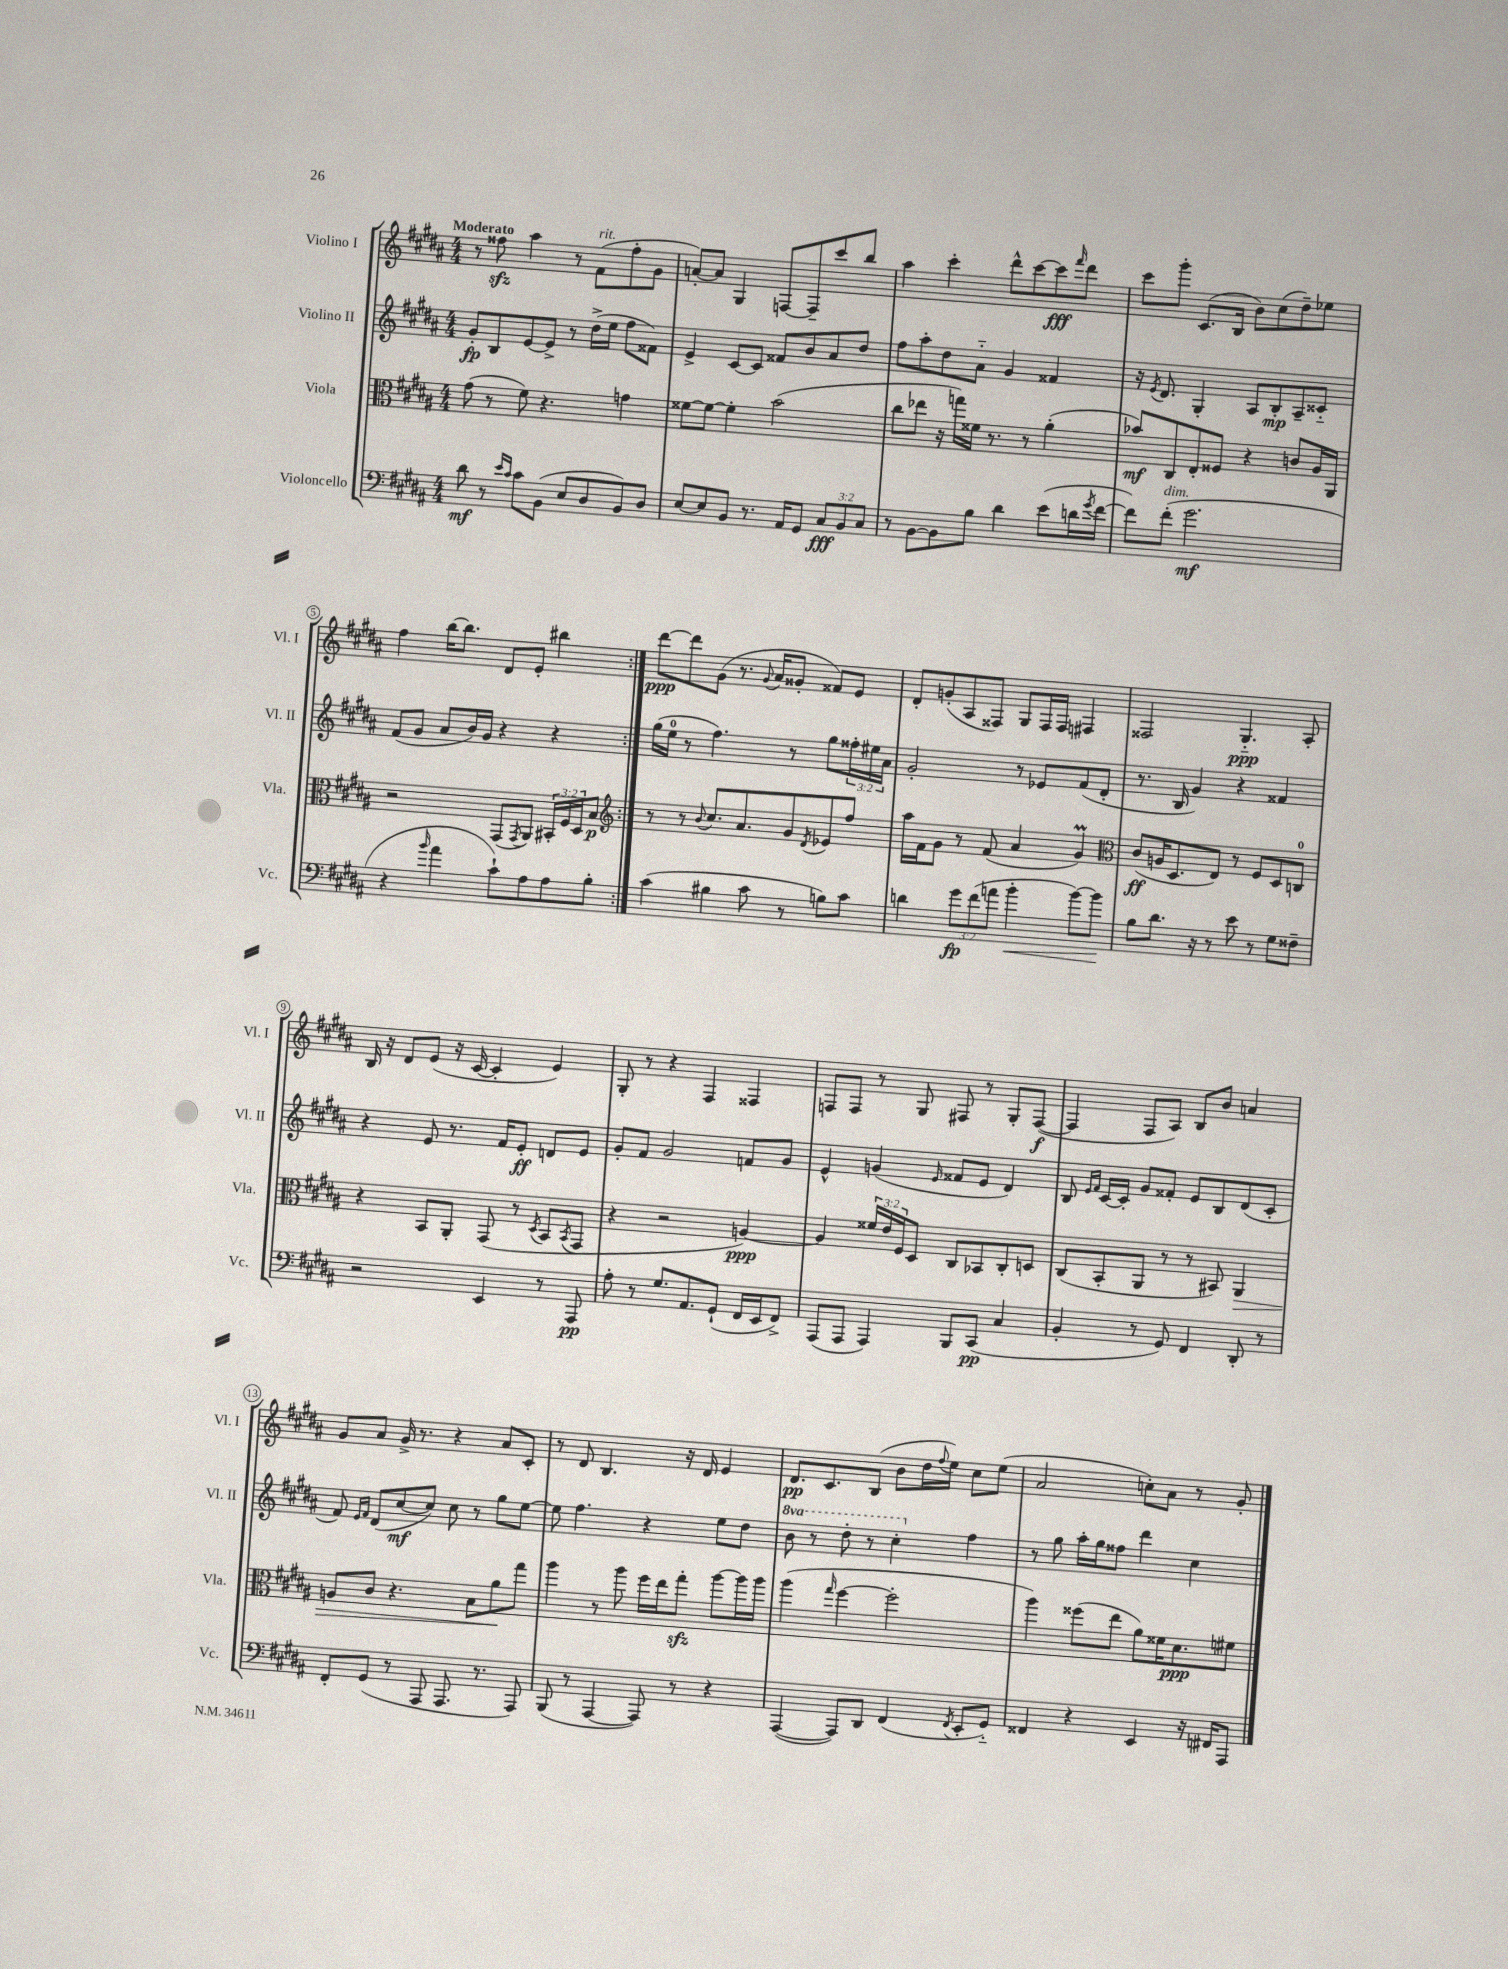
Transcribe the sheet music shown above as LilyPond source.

<<
\new StaffGroup <<
\new Staff = "s0" \with { instrumentName = "Violino I" shortInstrumentName = "Vl. I" } {
    \clef treble \key b \major \numericTimeSignature \time 4/4 \tempo "Moderato"
    \repeat volta 2 { r8 fisis''8\sfz ais''4 r8 fis'8^\markup { \italic "rit." }( fisis''8-. gis'8 |
    a'8~-.) a'8 gis4 f8~ f8-- cis'''8 b''8 |
    ais''4 cis'''4-. dis'''8-^ cis'''8~ cis'''8\fff \grace { fis'''16 } dis'''8 |
    cis'''8 gis'''8-. cis'8.( b16 b'8) cis''8( dis''8--) ees''8 |
    fis''4 b''16~ b''8. dis'8 e'8-. bis''4 | }
    dis'''8~\ppp dis'''8 gis'8( r8. \appoggiatura { gis'8 } ais'16 gisis'8-. fisis'8) e'8 |
    dis'8-. g'8-.( ais8 fisis8) gis8 fisis16 fisis16 fis4 |
    fisis2 gis4.-_\ppp ais8-. |
    b16 r16 dis'8 e'8( r16 cis'16~ cis'4-. e'4) |
    gis8-. r8 r4 fis4 fisis4 |
    f8 f8 r8 gis8 fis8 r8 gis8-. fis8~\f( |
    fis4 fis8 ais8) b8 b'8 a'4 |
    gis'8 ais'8 gis'16-> r8. r4 ais'8 cis'8-. |
    r8 dis'8 b4. r16 dis'16 e'4 |
    dis'8.\pp cis'8. b8( b'8 dis''16 \appoggiatura { fis''8 } e''16) cis''8 e''8( |
    ais'2 c''8-.) ais'8 r8 gis'8-. \bar "|." |
}
\new Staff = "s1" \with { instrumentName = "Violino II" shortInstrumentName = "Vl. II" } {
    \clef treble \key b \major \numericTimeSignature \time 4/4 \override Staff.TupletNumber.text = #tuplet-number::calc-fraction-text \set Staff.ottavationMarkups = #ottavation-simple-ordinals
    \repeat volta 2 { gis'8-.\fp b8 e'8~ e'8-> r8 dis''16->( e''16 fis''8 fisis'8) |
    e'4-> cis'8~ cis'8 fisis'8 b'8 ais'8 dis''8 |
    fis''8 ais''8-. dis''8 ais'8-_ gis'4 fisis'4 |
    r16 \acciaccatura { e'8 } dis'8. gis4-. ais8 b8-.\mp ais8-- cisis'8-_ |
    fis'8( gis'8 ais'8 b'16) gis'16 r4 r4 | }
    gis''16( e''16-0 r8 fis''4.) r8 gis''8 \tuplet 3/2 { fisis''16-. eis''16 ais'16 } |
    gis'2-. r8 ees'8 fis'8( dis'8-. |
    r8. b16 gis'4) r4 fisis'4 |
    r4 e'8 r8. fis'16 e'8-.\ff d'8 e'8 |
    gis'8-. fis'8 gis'2 f'8 gis'8 |
    e'4-^ g'4( \grace { e'16 } fisis'8 e'8 dis'4) |
    b8 \grace { e'16 fis'16 } cis'16~ cis'16-. gis'8 fisis'8-. e'8 b8 dis'8( cis'8-. |
    fis'8) \grace { e'16 fis'16 } dis'8( cis''8~\mf cis''8) cis''8 r8 gis''8 e''8~ |
    e''8 fis''4. r4 e''8 dis''8 |
    \ottava #1 b''8 r8 dis'''8-. r8 cis'''4-. \ottava #0 fis''4 |
    r8 gis''8 ais''16-. gis''16 fisis''8 dis'''4 cis''4 \bar "|." |
}
\new Staff = "s2" \with { instrumentName = "Viola" shortInstrumentName = "Vla." } {
    \clef alto \key b \major \numericTimeSignature \time 4/4 \override Staff.TupletNumber.text = #tuplet-number::calc-fraction-text
    \repeat volta 2 { gis'8( r8 fis'8) r4. g'4 |
    fisis'8~ fisis'8~ fisis'4-. b'2( |
    cis''8 ees''8 r16 g''16) fisis'16 r8. r8 ais'4-.( |
    bes'8\mf) cis8 e8-. fisis8 r4 c'8 ais16 ais,16 |
    r2 gis,8( \acciaccatura { gis,8 } ais,8) \tuplet 3/2 { bis,16-. fis16 dis16 } b8\p | }
    \clef treble r8 r8 \appoggiatura { b'8 } cis''8. ais'8. gis'8 \acciaccatura { dis'8 } ees'8 fis''8 |
    ais''16 fis'16 gis'8 r8 fis'8( ais'4 gis'4\prall) |
    \clef alto cis'8\ff( a16 dis8. e8) r8 fis8 dis8 c8-0 |
    r4 b,8 ais,8-. gis,8( r8 \acciaccatura { dis8 } b,8 \acciaccatura { b,8 } gis,8 |
    r4 r2 a4~\ppp) |
    a4 \tuplet 3/2 { fisis'16 e'16 fis16 } dis8 cis8 bes,8 cis8-. d8 |
    cis8( b,8-. ais,8 r8 r8 bis,8) ais,4\> |
    a8 cis'8 r4. b8 ais'8\! gis''8 |
    ais''4 r8 ais''8 fis''16 e''16 gis''8-.\sfz ais''8~ ais''16 ais''16 |
    ais''4( \grace { gis''16 } fis''4~ fis''2-. |
    ais''4) fisis''8( e''8 ais'8) fisis'16 dis'8.\ppp fis'8 \bar "|." |
}
\new Staff = "s3" \with { instrumentName = "Violoncello" shortInstrumentName = "Vc." } {
    \clef bass \key b \major \numericTimeSignature \time 4/4 \override Staff.TupletNumber.text = #tuplet-number::calc-fraction-text
    \repeat volta 2 { dis'8\mf r8 \grace { e'16 cis'16 } cis'8 b,8( e8 dis8 b,8) dis8 |
    e8~ e8 b,8 r8. ais,16 gis,8 \tuplet 3/2 { cis8\fff b,8 cis8 } |
    r8 b,8~ b,8 b8 dis'4 e'8( d'16 \acciaccatura { gis'8 } fis'16~ |
    fis'8) fis'8-.^\markup { \italic "dim." }( gis'2.\mf |
    r4 \grace { b'16 } ais'4 cis'8-!) ais8 ais8 b8-. | }
    cis'4( bis4 cis'8 r8 b8) cis'8 |
    d'4 \tuplet 3/2 { gis'8\fp fis'8( a'8 } b'4-.\< b'8~) b'8\! |
    b8 dis'8. r16 r8 e'8 r8 gis8 fisis8-- |
    r2 e,4 r8 ais,,8\pp |
    ais8-. r8 gis8. ais,8. gis,8-!( fis,16 e,16 fis,8->) |
    ais,,8( ais,,8 ais,,4) b,,8 cis,8\pp( cis4 |
    b,4-. r8 gis,8) fis,4 dis,8-. r8 |
    fis,8-. gis,8( r8 ais,,8 ais,,8. r8. ais,,8) |
    b,,8( r8 ais,,4~ ais,,8) r8 r4 |
    ais,,4~( ais,,8) dis,8 fis,4( \acciaccatura { fis,8 } e,8-. gis,8-_) |
    fisis,4 r4 e,4 r16 fis,16 ais,,8 \bar "|." |
}
>>
>>
\layout { \context { \Score \override BarNumber.stencil = #(make-stencil-circler 0.1 0.3 ly:text-interface::print) } }
